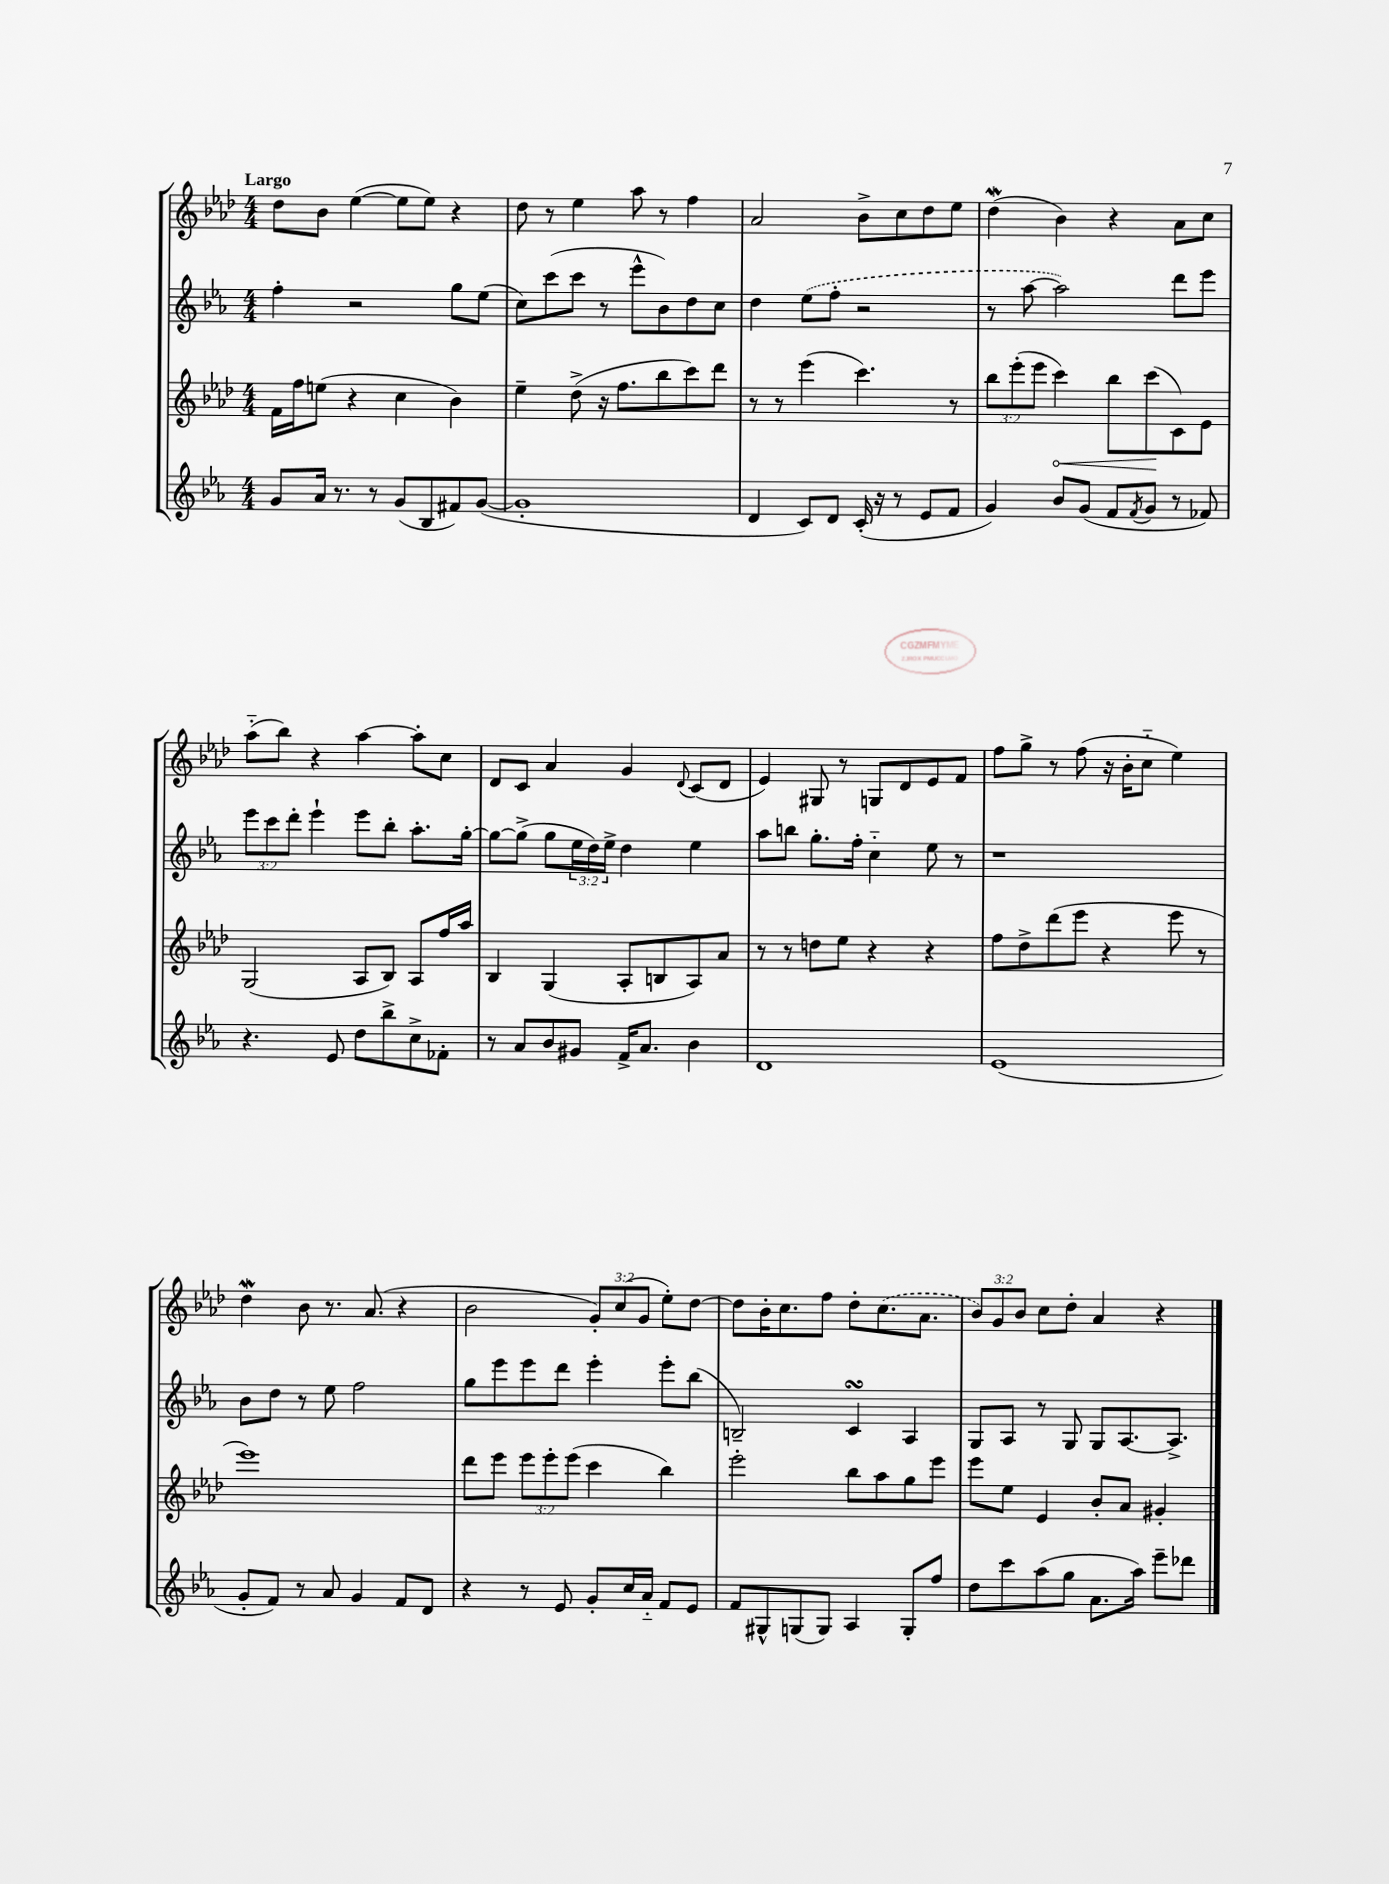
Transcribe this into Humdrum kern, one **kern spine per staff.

**kern	**kern	**dynam	**kern	**kern
*part4	*part3	*part3	*part2	*part1
*staff4	*staff3	*staff3	*staff2	*staff1
*clefG2	*clefG2	*	*clefG2	*clefG2
*k[b-e-a-]	*k[b-e-a-d-]	*	*k[b-e-a-]	*k[b-e-a-d-]
*M4/4	*M4/4	*	*M4/4	*M4/4
=1	=1	=1	=1	=1
!	!	!	!	!LO:TX:a:B:t=Largo
8g/L	16f\LL	.	4ff'\	8dd-\L
.	16ff\J	.	.	.
16a-/Jk	(8een\J	.	.	8b-\J
8.r	.	.	.	.
.	4r	.	2r	([4ee-\
8r	.	.	.	.
(8g/L	4cc\	.	.	8ee-\L]
8B-/	.	.	.	8ee-\J)
8f#X/)	4b-\)	.	8gg\L	4r
([8g/J	.	.	(8ee-\J	.
=2	=2	=2	=2	=2
1g']	4ee-~\	.	8cc\L)	8dd-\
.	.	.	(8ccc\	8r
.	(8dd-^\	.	8ccc\J	4ee-\
.	16r	.	8r	.
.	8.ff\L	.	.	.
.	.	.	8eee-^^\L	8aa-\
.	8bb-\	.	8b-\)	8r
.	8ccc\)	.	8dd\	4ff\
.	8ddd-\J	.	8cc\J	.
=3	=3	=3	=3	=3
4d/	8r	.	4dd\	2a-/
.	8r	.	.	.
8c/L)	(4eee-\	.	(8ee-\L	.
8d/J	.	.	8ff'\J	.
(16c'/	4.ccc\)	.	2r	8b-^\L
16r	.	.	.	.
8r	.	.	.	8cc\
8e-/L	.	.	.	8dd-\
8f/J	8r	.	.	8ee-\J
=4	=4	=4	=4	=4
4g/)	12bb-\L	.	8r	(4dd-w\
.	(12eee-'\	.	.	.
.	.	.	[8aa-\	.
.	12eee-\J	.	.	.
!	!	!LO:HP:b	!	!
8b-/L	4ccc\)	<	2aa-\])	4b-\)
(8g/J	.	.	.	.
8f/L	8bb-\L	.	.	4r
8qf/	.	.	.	.
8g/J	(8ccc\	.	.	.
8r	8c\)	[	8ddd\L	8a-\L
8f-X/)	8e-\J	.	8eee-\J	8cc\J
!!LO:LB:g=z
=5	=5	=5	=5	=5
4.r	(2G/	.	12eee-\L	(8aa-\L
.	.	.	12ccc\	.
.	.	.	.	8bb-\J)
.	.	.	12ddd'\J	.
.	.	.	4eee-`\	4r
8e-/	.	.	.	.
8dd\L	8A-/L	.	8eee-\L	[4aa-\
8bb-^\	8B-/J)	.	8bb-'\J	.
8cc^\	8A-/L	.	8.aa-'\L	8aa-'\L]
8f-X'\J	16ff/L	.	.	8cc\J
.	16aa-/JJ	.	[16gg'\Jk	.
=6	=6	=6	=6	=6
8r	4B-/	.	8gg\L_	8d-/L
8a-/L	.	.	(8gg^\J]	8c/J
8b-/	(4G/	.	8gg\L	4a-/
8g#X/J	.	.	24ee-\L	.
.	.	.	24dd\)	.
.	.	.	24ee-^\JJ	.
16f^/KL	8A-'/L	.	4dd\	4g/
8.a-/J	.	.	.	.
.	8Bn/	.	.	.
.	.	.	.	8qqd-/
4b-\	8A-/)	.	4ee-\	(8c/L
.	8a-/J	.	.	8d-/J
=7	=7	=7	=7	=7
1d	8r	.	8aa-\L	4e-/)
.	8r	.	8bbn\J	.
.	8ddn\L	.	8.gg'\L	8G#X/
.	8ee-\J	.	.	8r
.	.	.	16ff'\Jk	.
.	4r	.	4cc\	8Gn/L
.	.	.	.	8d-/
.	4r	.	8ee-\	8e-/
.	.	.	8r	8f/J
=8	=8	=8	=8	=8
(1e-	8ff\L	.	1r	8ff\L
.	8dd-^\	.	.	8gg^\J
.	(8ddd-\	.	.	8r
.	8eee-\J	.	.	(8ff\
.	4r	.	.	16r
.	.	.	.	16b-'\KL
.	.	.	.	8cc\J
.	8eee-\	.	.	4ee-\)
.	8r	.	.	.
!!LO:LB:g=z
=9	=9	=9	=9	=9
8g'/L	1eee-)	.	8b-\L	4dd-w\
8f/J)	.	.	8dd\J	.
8r	.	.	8r	8b-\
8a-/	.	.	8ee-\	8.r
4g/	.	.	2ff\	.
.	.	.	.	(8.a-/
8f/L	.	.	.	4r
8d/J	.	.	.	.
=10	=10	=10	=10	=10
4r	8ddd-\L	.	8gg\L	2b-\
.	8eee-\J	.	8eee-\	.
8r	12eee-\L	.	8eee-\	.
.	12eee-'\	.	.	.
8e-/	.	.	8ddd\J	.
.	(12eee-\J	.	.	.
8g'/L	4ccc\	.	4eee-'\	12g'/L)
.	.	.	.	(12cc/
16cc/L	.	.	.	.
.	.	.	.	12g/J
16a-/JJ	.	.	.	.
8f/L	4bb-\)	.	8eee-'\L	8ee-'\L)
8e-/J	.	.	(8bb-\J	[8dd-\J
=11	=11	=11	=11	=11
8f/L	2eee-'\	.	2Bn~/)	8dd-\L]
8G#X^^/	.	.	.	16b-'\K
.	.	.	.	8.cc\
(8Gn/	.	.	.	.
8G/J)	.	.	.	8ff\J
4A-/	8bb-\L	.	4csSSS/	8dd-'\L
.	8aa-\	.	.	(8.cc\
8G'/L	8gg\	.	4A-/	.
.	.	.	.	8.a-\J
8ff/J	8eee-\J	.	.	.
=12	=12	=12	=12	=12
8dd\L	8eee-\L	.	8G/L	12b-/L)
.	.	.	.	12g/
8ccc\	8ee-\J	.	8A-/J	.
.	.	.	.	12b-/J
(8aa-\	4e-/	.	8r	8cc\L
8gg\J	.	.	8G/	8dd-'\J
8.a-\L	8b-'/L	.	8G/L	4a-/
.	8a-/J	.	[8.A-/	.
16aa-\Jk)	.	.	.	.
8eee-~\L	4g#X'/	.	.	4r
.	.	.	8.A-^/J]	.
8ddd-X\J	.	.	.	.
==	==	==	==	==
*-	*-	*-	*-	*-
